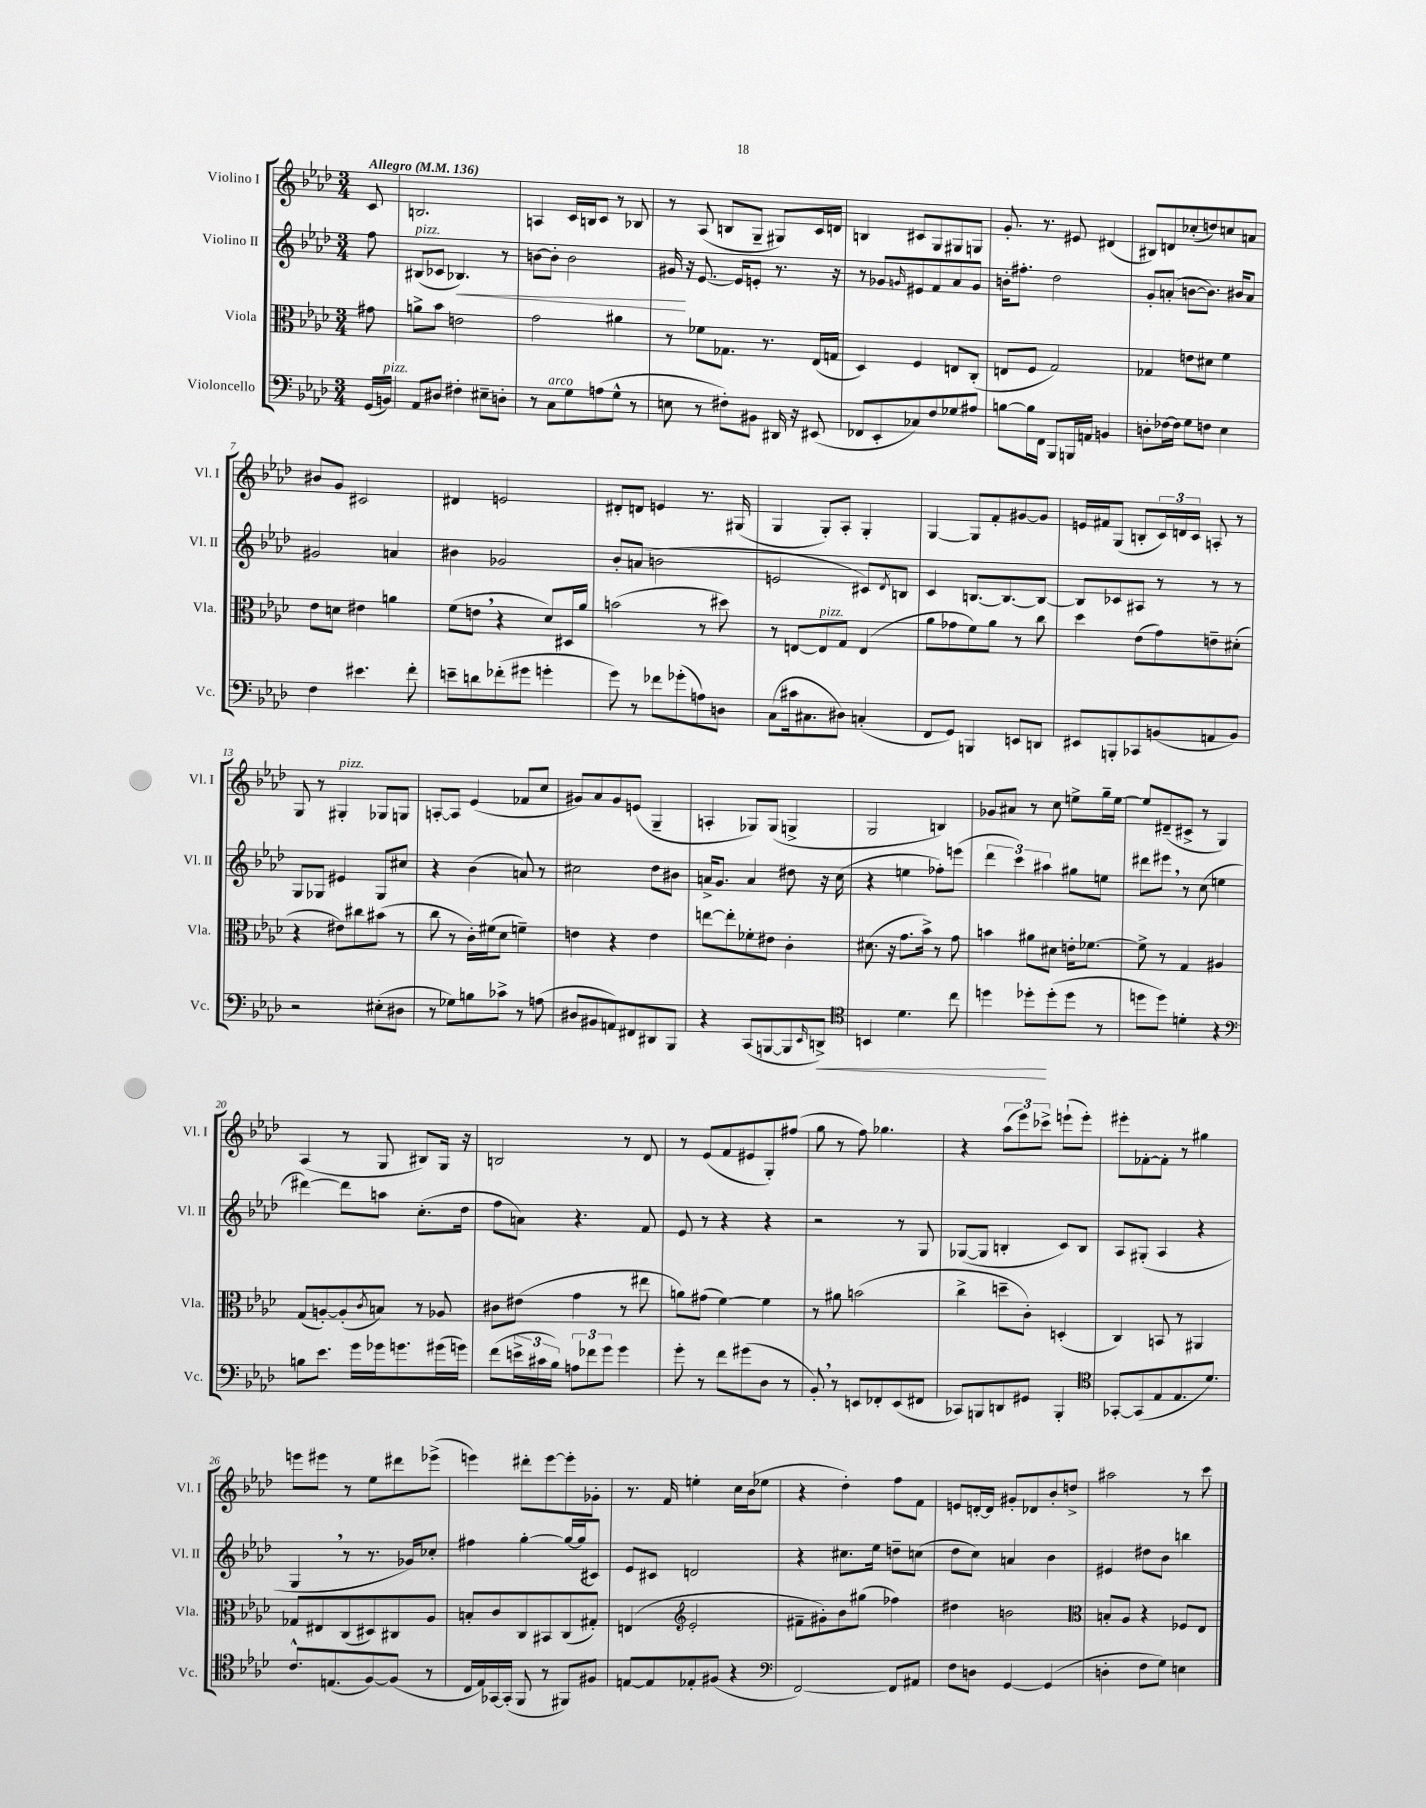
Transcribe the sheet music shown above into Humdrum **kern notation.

**kern	**kern	**kern	**kern
*staff4	*staff3	*staff2	*staff1
*clefF4	*clefC3	*clefG2	*clefG2
*k[b-e-a-d-]	*k[b-e-a-d-]	*k[b-e-a-d-]	*k[b-e-a-d-]
*M3/4	*M3/4	*M3/4	*M3/4
*MM136	*MM136	*MM136	*MM136
(16GG	8g#	8ff	8c
16BB)	.	.	.
=	=	=	=
8AA-	8a^	(8B#	2.B
8D#	8b-	8c-	.
4F#'	2e	4.B-)	.
8E#~	.	.	.
8D'	.	8r	.
=	=	=	=
8r	2g	[8b	4A
8C	.	8b']	.
8G	.	2b	16c
.	.	.	16B
(8A	.	.	8c
8G^^	4a#	.	8r
8r	.	.	8B-
=	=	=	=
8E	8r	16g#	8r
.	.	16r	.
8r	8f-	[8.e-	(8A-
8F#')	8.G-	.	8B
.	.	16e-]	.
8BB#	.	8e'	8G~
.	8.r	.	.
16DD#	.	8.r	8G#)
16r	.	.	.
(8EE#	(16E-	.	16c
.	16G	16r	16d
=	=	=	=
8FF-	4D-)	8r	4B
8EE-'	.	8g-	.
.	.	16qqg	.
8C-)	4F	8e#	8c#
8F	.	8f	8G
8G-	8E	8a-	8G#
8A#	(8C'	8g	8G
=	=	=	=
[8B	8E	16b'	8.g'
.	.	8.ff#'	.
16B]	8F	.	.
16FF	.	.	8.r
8BBB-	2G)	2dd-	.
16BBB	.	.	8e#
16AA	.	.	.
4BB	.	.	(4d#
=	=	=	=
8D'	4G-	8g'	8B#)
[16F-	.	(8a'	8d
16F-]	.	.	.
8G	8e	[8b	(8cc-'
8F	8d#	8.b])	8dd)
4E-	4f	.	8cc
.	.	16b#	.
.	.	8a	8a
=	=	=	=
4F	8e-	2g#	8b#
.	8d	.	8g
4.e#	4e#	.	2c#
.	4a	4a	.
8f'	.	.	.
=	=	=	=
8e~	(8f	4b#	4d#
8d	8e	.	.
(8f-'	4r	2g-	2e
8g#	.	.	.
4g'	8d-)	.	.
.	16D#	.	.
.	16a-	.	.
=	=	=	=
8g)	(2b	8b-'	8d#'
8r	.	(8a	8d
8f-	.	2b	4e
(8g-'	.	.	.
8A)	8r	.	8.r
8D	8dd#)	.	.
.	.	.	(16G#
=	=	=	=
(8C	8r	2e	4G
16c#	[8E	.	.
8.C#	.	.	.
.	8E]	.	8G')
8D#)	8G	.	8A-'
(4C'	(4E	8c#)	4G'
.	.	8qd-	.
.	.	8B	.
=	=	=	=
8FF	8a-	4c	[4G
8GG)	8g-	.	.
4BBB	8f)	[8.B	8G]
.	8a-	.	8f'
.	.	8.B_	.
8EE	8r	.	[8g#
8DD	8cc	8B_	8g#]
=	=	=	=
8EE#	4dd-	8B]	16e
.	.	.	16f#
8BBB'	.	8c-	(8G
8CC-	(8e-	8A#	8B'
(8BB	8g)	8r	24c)
.	.	.	24d
.	.	.	24c
8AA	8e~	8r	8A'
8BB)	(8d#'	8r	8r
=	=	=	=
2r	4r	8G	8G
.	.	8G-	8r
.	8e#)	4e#	4G#'
.	8cc#	.	.
(8E#'	(8b#	8G-	8G-
8D#	8r	8cc#	8G
=	=	=	=
8r	8cc	4r	[8A'
8G-)	8r	.	8A]
8B	16c')	(4b-	(4e-
.	(16f#	.	.
8c-^	8d-	.	.
8r	4f~)	8a)	8f-
(8A	.	8r	8cc
=	=	=	=
8D#	4e	2cc#	8g#)
8BB#	.	.	8a-
8AA)	4r	.	8g#
8FF#	.	.	(8e
8DD#	4e	8dd-	4G~
8BBB-	.	8b#	.
=	=	=	=
4r	[8ee	16a^	4A'
.	.	8.g	.
.	8ee']	.	.
(8CC	8f-'	4a	8G-)
[8BBB	8e#	.	(8G-
8BBB]	4c'	8dd#	4G^
16qqEE-	.	.	.
8DD^)	.	16r	.
.	.	(16cc	.
=	=	=	=
*clefC4	*	*	*
4BB	(8.d#	4r	2G
.	16r	.	.
4.d-	8.g	4ee	.
.	16b-^)	.	.
.	8r	8ff-')	4B)
8cc	8g	(8eee	.
=	=	=	=
4dd	4b	6ddd-	8g-
.	.	.	8a#
.	.	6ccc)	.
8dd-'	8a#	.	8r
.	.	6aa#	.
(8dd-'	8d#	.	8cc
8dd-	16e'	8gg#	8ee^
.	[8.f-	.	.
8r	.	8ee	16gg~
.	.	.	[16ee
=	=	=	=
8dd	8f-^]	8ddd#	8ee]
8dd)	8r	8eee#	(8d#~
4d'	4G	8r	8c#^
.	.	(8cc	8r
4r	4A#	4ee	4G)
=	=	=	=
*clefF4	*	*	*
8B	(8G	[4ddd#)	(4A-
8.e-	[8A')	.	.
.	(8A']	8ddd#]	8r
16g	.	.	.
.	8qc	.	.
16g-	8B)	8aa	8G
8.g	.	.	.
.	8r	(8.cc'	8B#)
(16g#	8A-	.	16G
16g)	.	16dd-	16r
=	=	=	=
(8f	8c#	8ff	2B
24e^	(8e#	8a)	.
24c#	.	.	.
24B-)	.	.	.
12A	4g	4.r	.
12f-	.	.	.
12g	.	.	.
4g	8r	.	8r
.	8ee#	8f	8d-
=	=	=	=
8g'	8a)	8e-	8r
8r	(8g#	8r	(8e-
8f	[4f)	4r	8f
(8g#	.	.	8e#
8D-	4f]	4r	8G')
8r	.	.	(8ff#
=	=	=	=
8BB-')	8r	2r	8gg
8r	8a#	.	8r
8EE	(2b	.	8ff)
8FF-'	.	.	4.gg-
(8EE	.	8r	.
8FF#	.	8G	.
=	=	=	=
8CC-)	4cc^	([8G-	4r
8BBB	.	8G-]	.
8DD	8dd~	4B'	(12aa-
.	.	.	12eee-)
8GG#	8c')	.	.
.	.	.	12ccc-^
4BBB'	(4D'	8c)	(8eee`
.	.	8B	8eee')
=	=	=	=
*clefC4	*	*	*
[8GG-'	4C)	8A-	8eee#'
(8GG-]	.	(8G#'	[8f-'
8E-	8BB	4A-	8f-']
8.E-	8r	.	8r
.	4AA#	4r	4gg#
8.d-)	.	.	.
=	=	=	=
8.c^^	8G-	4G	8eee
.	8E#	.	8eee#
(8.E	.	.	.
.	(8C	8r	8r
[8F)	8D#)	8.r	8ee-
(8F]	8C#	.	8ddd#
.	.	16g-)	.
8r	8A-	8cc-'	(8eee-^
=	=	=	=
16C	8B'	4ff#	4eee)
16E-)	.	.	.
[16GG-	8c	.	.
(16GG-']	.	.	.
8FF	8C	[4gg'	8ddd#'
8r	8BB#	.	[8eee
8FF#)	(8C	16gg_	8eee']
.	.	(16gg]	.
8F#	8G#')	8c#)	8g-'
=	=	=	=
[8E	(4E	8e-	8.r
8E]	.	8c#	.
.	.	.	16f
*	*clefG2	*	*
8E-'	2e-'	2d	4ee'
(8F#	.	.	.
4r	.	.	16cc
.	.	.	(16b-
.	.	.	8ee-
=	=	=	=
*clefF4	*	*	*
[2FF)	8f#~	4r	4r
.	8g#')	.	.
.	8b-	8.cc#	4dd-')
.	(8gg#	.	.
.	.	16ee-	.
8FF]	4ff-)	8dd~	8ff
8AA#	.	(8cc	8f
=	=	=	=
8F	4dd#	8dd-	8e
8D	.	8cc)	[16d'
.	.	.	16d]
[4GG	2b	4a	8g#'
.	.	.	8d-
(4GG]	.	4b-	8b-'
.	.	.	8dd^
=	=	=	=
*	*clefC3	*	*
4D'	8B'	4e#	2aa#
.	8A-	.	.
8F	4r	8dd#	.
8G)	.	8b-	.
4E	8F-	4bb	8r
.	8E-	.	8ccc
==	==	==	==
*-	*-	*-	*-
